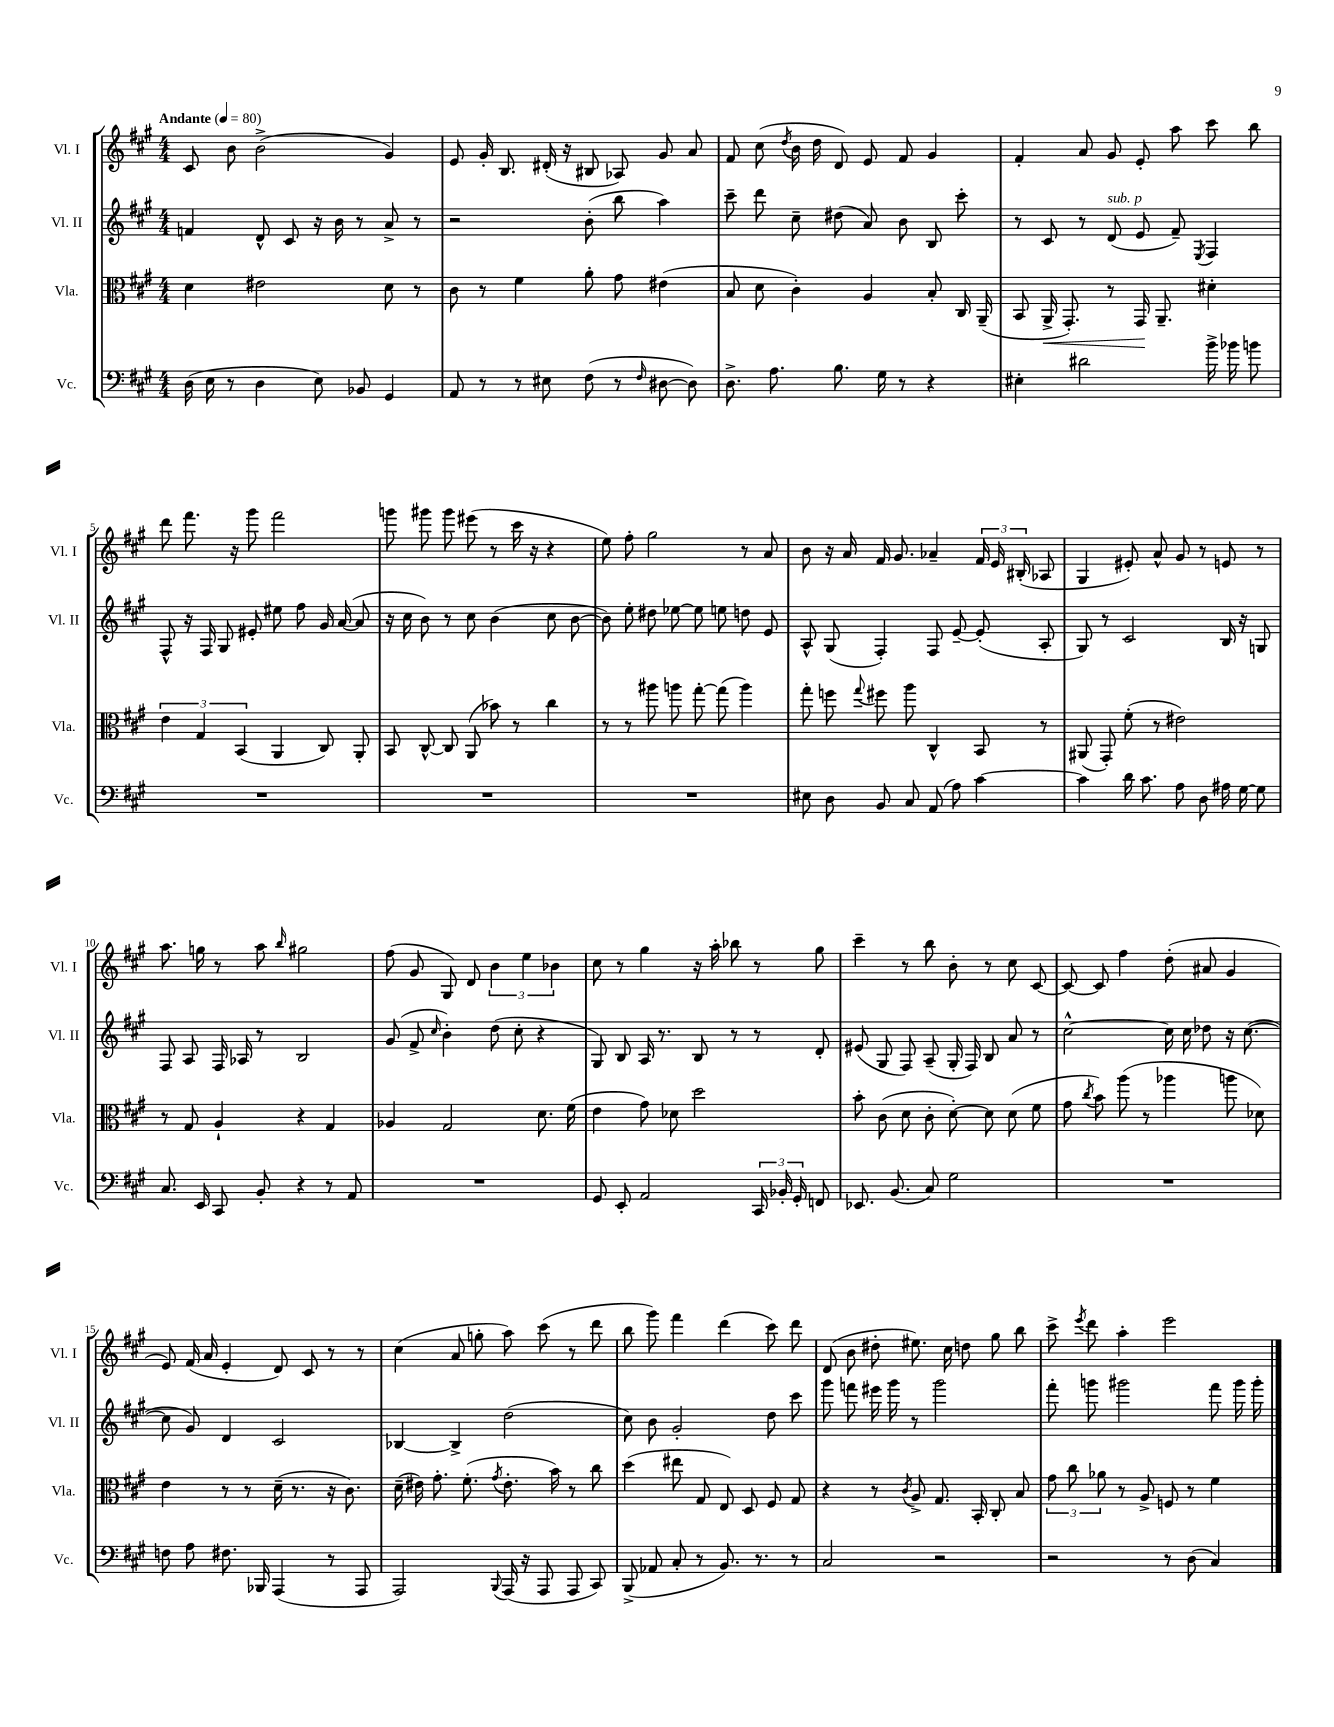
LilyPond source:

<<
\new StaffGroup <<
\new Staff = "s0" \with { instrumentName = "Vl. I" shortInstrumentName = "Vl. I" } {
    \clef treble \key a \major \numericTimeSignature \time 4/4 \tempo "Andante" 4 = 80
    \autoBeamOff cis'8 b'8 b'2->( gis'4) |
    e'8 gis'16-. b8. dis'16-.( r16 bis8 aes8) gis'8 a'8 |
    fis'8 cis''8( \acciaccatura { d''8 } b'16 d''16 d'8) e'8 fis'8 gis'4 |
    fis'4-. a'8 gis'8 e'8-. a''8 cis'''8 b''8 |
    d'''8 fis'''8. r16 gis'''8 fis'''2 |
    g'''8 gis'''8 gis'''8 eis'''8( r8 cis'''16 r16 r4 |
    e''8) fis''8-. gis''2 r8 a'8 |
    b'8 r16 a'16 fis'16 gis'8. aes'4-- \tuplet 3/2 { fis'16 e'16 bis16-.( } aes8 |
    gis4 eis'8-.) a'8-^ gis'8 r8 e'8 r8 |
    a''8. g''16 r8 a''8 \grace { b''16 } gis''2 |
    fis''8( gis'8 gis8) d'8 \tuplet 3/2 { b'4 e''4 bes'4 } |
    cis''8 r8 gis''4 r16 a''16-. bes''8 r8 gis''8 |
    cis'''4-- r8 b''8 b'8-. r8 cis''8 cis'8~ |
    cis'8~ cis'8 fis''4 d''8-.( ais'8 gis'4 |
    e'8) fis'16( a'16 e'4-. d'8) cis'8 r8 r8 |
    cis''4( a'8 g''8-. a''8) cis'''8( r8 d'''8 |
    b''8 gis'''8) fis'''4 d'''4( cis'''8) d'''8 |
    d'8( b'8 dis''8-. eis''8.) cis''16 d''8 gis''8 b''8 |
    cis'''8-> \acciaccatura { e'''8 } d'''8 a''4-. e'''2 \bar "|." |
}
\new Staff = "s1" \with { instrumentName = "Vl. II" shortInstrumentName = "Vl. II" } {
    \clef treble \key a \major \numericTimeSignature \time 4/4
    \autoBeamOff f'4 d'8-^ cis'8 r16 b'16 r8 a'8-> r8 |
    r2 b'8-.( b''8 a''4) |
    cis'''8-- d'''8 cis''8-- dis''8( a'8) b'8 b8 cis'''8-. |
    r8 cis'8 r8 d'8^\markup { \italic "sub. p" }( e'8 fis'8--) \acciaccatura { e8 } fis4 |
    fis8-^ r16 fis16 gis8 eis'8-. eis''8 fis''8 gis'16 a'16~( a'8 |
    r16 cis''16 b'8) r8 cis''8 b'4( cis''8 b'8~ |
    b'8) e''8-. dis''8 ees''8~ ees''8 e''8 d''8 e'8 |
    a8-^ gis8( fis4-.) fis8 e'8~-- e'8-.( a8-. |
    gis8) r8 cis'2 b16 r16 g8 |
    fis8 a8 fis16 aes16 r8 b2 |
    gis'8( fis'8-> \grace { cis''16 } b'4-.) d''8( cis''8-. r4 |
    gis8) b8 a16 r8. b8 r8 r8 d'8-. |
    eis'8( gis8 fis8) a8--( gis16-. fis16) b8 a'8 r8 |
    cis''2~-^ cis''16 cis''16 des''8 r16 cis''8.~( |
    cis''8 gis'8) d'4 cis'2 |
    bes4~ bes4-> d''2( |
    cis''8) b'8 gis'2-. d''8 cis'''8 |
    gis'''8 f'''8 eis'''16 gis'''16 r8 gis'''2 |
    fis'''8-. g'''8 gis'''2 fis'''8 gis'''16 gis'''16-. \bar "|." |
}
\new Staff = "s2" \with { instrumentName = "Vla." shortInstrumentName = "Vla." } {
    \clef alto \key a \major \numericTimeSignature \time 4/4
    \autoBeamOff d'4 eis'2 d'8 r8 |
    cis'8 r8 fis'4 a'8-. gis'8 eis'4( |
    b8 d'8 cis'4-.) a4 b8-. cis16 a,16--( |
    b,8 a,16->\< gis,8.-.) r8 gis,16\! a,8.-- dis'4-. |
    \tuplet 3/2 { e'4 gis4 b,4( } a,4 cis8) a,8-. |
    b,8 cis8~-^ cis8 a,8( bes'8) r8 cis''4 |
    r8 r8 ais''8 a''8 gis''8~-. gis''8( a''4) |
    gis''8-. f''8 \appoggiatura { gis''8 } fis''8 a''8 cis4-^ b,8 r8 |
    ais,8( gis,8-.) fis'8-.( r8 eis'2) |
    r8 gis8 a4-! r4 gis4 |
    aes4 gis2 d'8. fis'16( |
    e'4 gis'8) des'8 d''2 |
    b'8-. cis'8( d'8 cis'8-. d'8~-.) d'8 d'8( fis'8 |
    gis'8 \acciaccatura { cis''8 } b'8) a''8( r8 aes''4 a''8 des'8) |
    e'4 r8 r8 d'16--( r8. r16 cis'8.) |
    d'16--( eis'16) gis'8.-. fis'8.-.( \acciaccatura { gis'8 } eis'8.-. b'16) r8 cis''8 |
    d''4( eis''8 gis8 e8) d8 fis8 gis8 |
    r4 r8 \acciaccatura { cis'8 } a8-> gis8. b,16-. cis8-. b8 |
    \tuplet 3/2 { gis'8 cis''8 aes'8 } r8 a8-> f8 r8 fis'4 \bar "|." |
}
\new Staff = "s3" \with { instrumentName = "Vc." shortInstrumentName = "Vc." } {
    \clef bass \key a \major \numericTimeSignature \time 4/4
    \autoBeamOff d16( e16 r8 d4 e8) bes,8 gis,4 |
    a,8 r8 r8 eis8 fis8( r8 \grace { fis16 } dis8~ dis8) |
    d8.-> a8. b8. gis16 r8 r4 |
    eis4-. dis'2 b'16-> bes'16 b'8 |
    R1 |
    R1 |
    R1 |
    eis8 d8 b,8 cis8 a,8( a8) cis'4~ |
    cis'4 d'16 cis'8. a8 d8 ais16 gis16~ gis8 |
    cis8. e,16 cis,8 b,8-. r4 r8 a,8 |
    R1 |
    gis,8 e,8-. a,2 \tuplet 3/2 { cis,16 bes,16-. gis,16-. } f,8 |
    ees,8. b,8.( cis8) gis2 |
    R1 |
    f8 a8 fis8. bes,,16 a,,4( r8 a,,8 |
    a,,2) \appoggiatura { b,,8 } a,,16( r16 a,,8 a,,8 cis,8) |
    b,,8->( aes,8 cis8-. r8 b,8.) r8. r8 |
    cis2 r2 |
    r2 r8 d8( cis4) \bar "|." |
}
>>
>>
